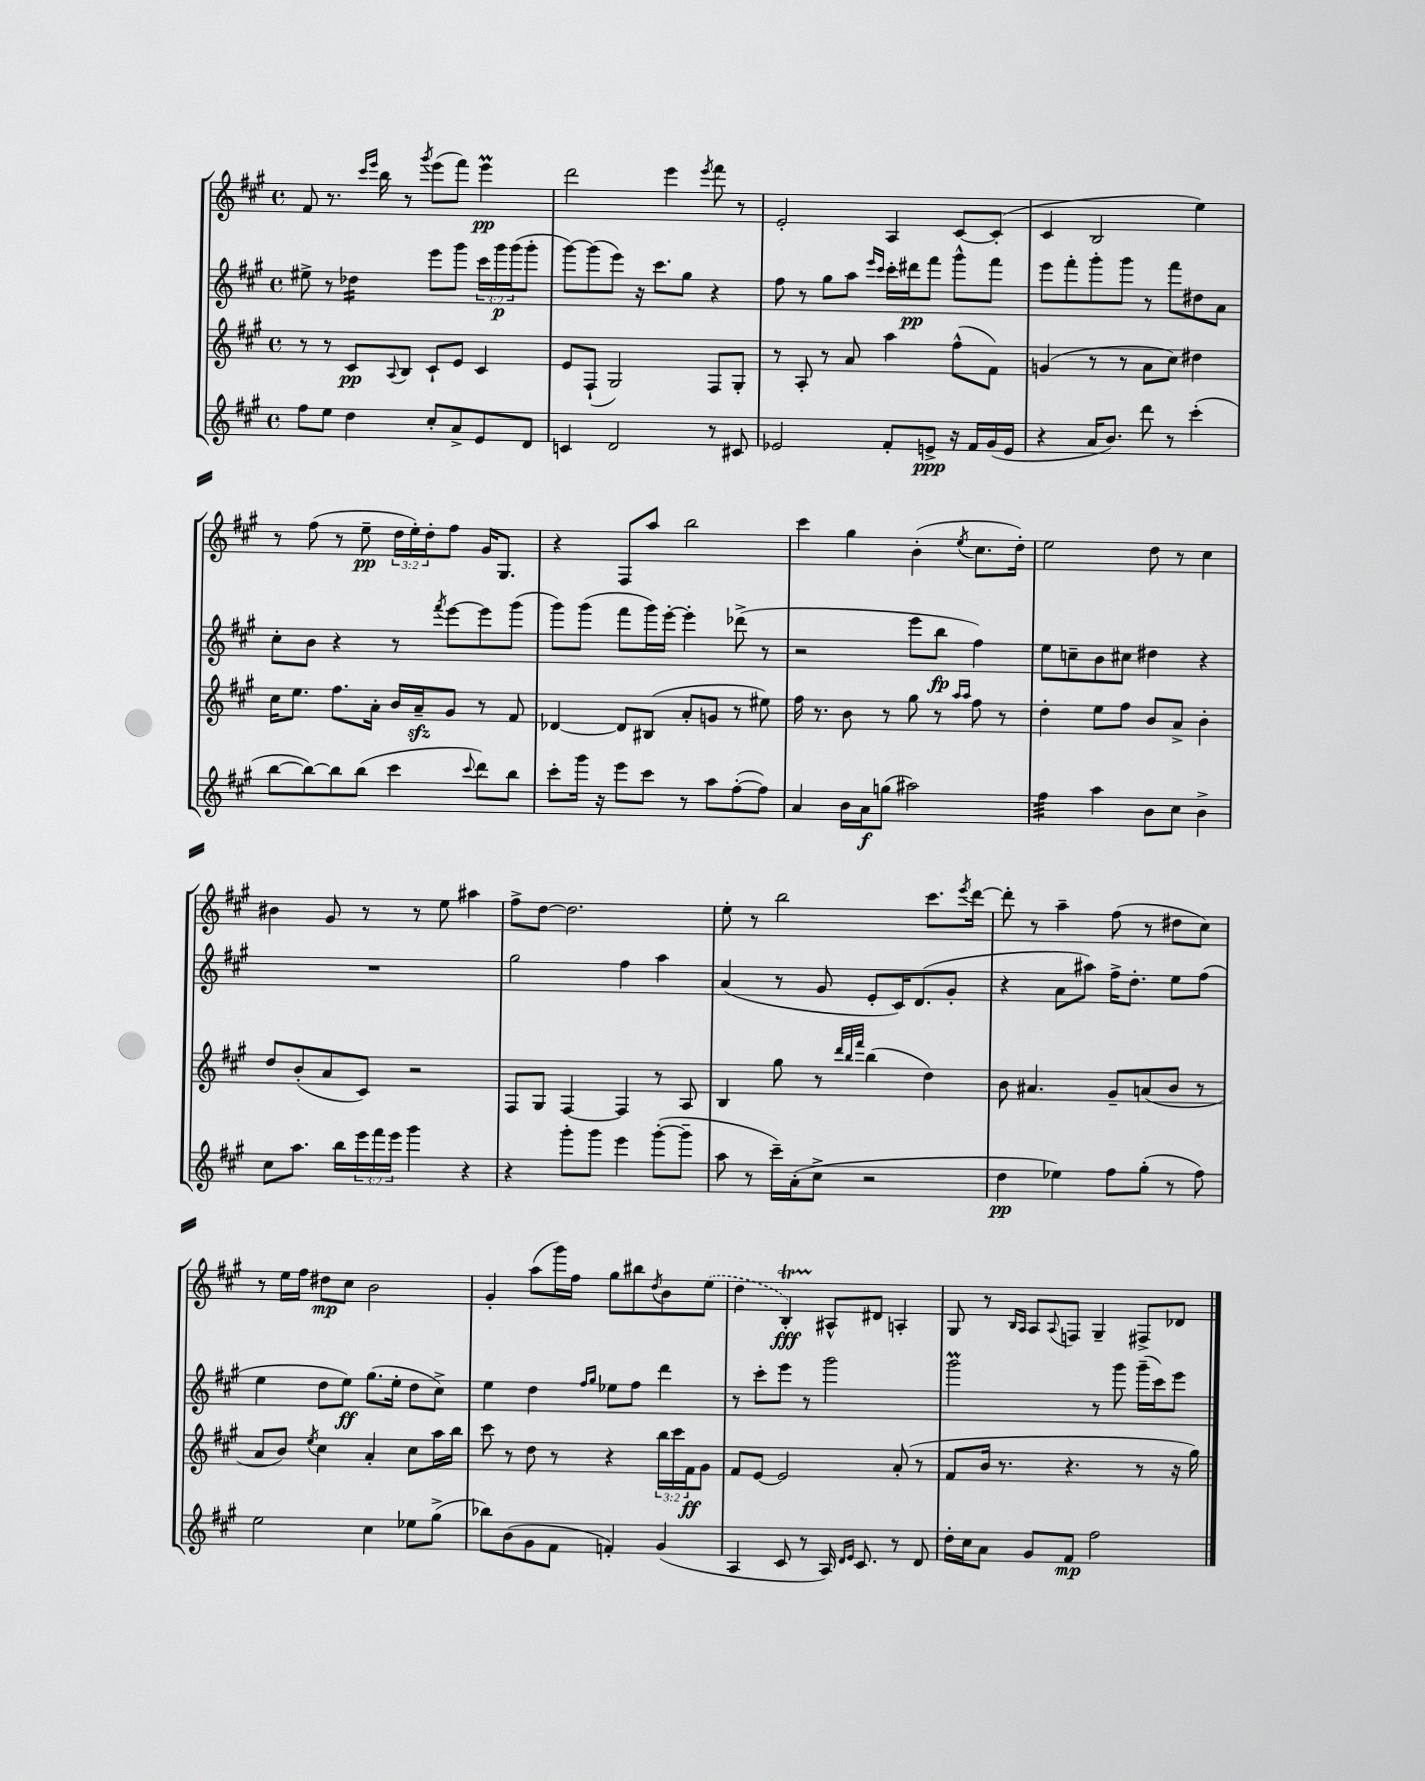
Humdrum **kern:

**kern	**kern	**kern	**kern
*staff4	*staff3	*staff2	*staff1
*clefG2	*clefG2	*clefG2	*clefG2
*k[f#c#g#]	*k[f#c#g#]	*k[f#c#g#]	*k[f#c#g#]
*M4/4	*M4/4	*M4/4	*M4/4
*met(c)	*met(c)	*met(c)	*met(c)
8ff#	8r	8ee#^	8f#
8ee	8r	8r	8.r
4dd	8c#	4dd-	.
.	.	.	16qqccc#
.	.	.	16qqeee
.	.	.	16bb
.	8qqA	.	.
.	8B	.	8r
.	.	.	8qggg#
8cc#'	8c#`	8eee	(8eee
8a^	8e	8ggg#	8fff#)
8e	4c#	24ccc#	4eee
.	.	24ggg#	.
.	.	(24ggg#	.
8d	.	8ggg#'	.
=	=	=	=
4c	8e	[8ggg#)	2ddd
.	(8F#`	(8ggg#]	.
2d	2G#)	8eee)	.
.	.	16r	.
.	.	8.ccc#	.
.	.	.	4eee
.	.	8gg#	.
.	.	.	8qeee
8r	8F#	4r	8fff#
8c#	8G#'	.	8r
=	=	=	=
2e-	8r	8ff#	2e'
.	8A'	8r	.
.	8r	8gg#	.
.	8a	8aa	.
.	.	16qqeee	.
.	.	16qqccc#	.
8f#'	4aa	16ccc#'	4A
.	.	16ddd#	.
8e^	.	8fff#	.
16r	(8ff#^^	8ggg#^^	[8c#
16f#	.	.	.
(16g#	8f#)	8fff#	(8c#']
16e	.	.	.
=	=	=	=
4r	(4g	8eee	4c#
.	.	8fff#'	.
16a	8r	8ggg#'	2B
8.b)	.	.	.
.	8r	8ggg#	.
8ddd	8a	8r	.
8r	8cc#)	8fff#	.
(4ccc#'	4dd#	8dd#	4ee)
.	.	8a	.
=	=	=	=
[8bb	16cc#	8cc#'	8r
.	8.ee	.	.
8bb_)	.	8b	(8ff#
8bb]	8.ff#	4r	8r
(8bb	.	.	8ee~
.	16a'	.	.
4ccc#	16b	8r	24dd
.	.	.	24ee')
.	16a~	.	.
.	.	.	24dd'
.	.	8qfff#	.
.	8g#	[8eee	8ff#
8qqccc#	.	.	.
8ddd)	8r	8eee]	16g#
.	.	.	8.G#
8bb	8f#	(8ggg#	.
=	=	=	=
8ccc#'	[4d-	8ggg#)	4r
16ggg#	.	(8ggg#	.
16r	.	.	.
8eee	8d-]	8fff#	8F#
8ccc#	(8B#	16ggg#)	8aa
.	.	[16eee'	.
8r	8a'	4eee']	2bb
8aa	8g	.	.
([8ff#'	8r	(8ddd-^	.
8ff#])	8ee#)	8r	.
=	=	=	=
4a	16ff#	2r	4ccc#
.	8.r	.	.
16b	8b	.	4gg#
16a	.	.	.
(8gg	8r	.	.
2aa#)	8gg#	8eee	(4b'
.	8r	8bb	.
.	16qqaa	.	.
.	16qqaa	.	8qee
.	8ff#	4ff#)	8.cc#
.	8r	.	.
.	.	.	16dd')
=	=	=	=
4ff#	4dd'	8ee	2ee
.	.	8cc~	.
4aa	8ee	8b	.
.	8ff#	8cc#	.
8b	8b	4dd#	8dd
8cc#	8a^	.	8r
4b^	4b'	4r	4cc#
=	=	=	=
8cc#	8dd	1r	4b#
8.aa	(8b'	.	.
.	8a	.	8g#
16bb	.	.	.
24eee	8c#)	.	8r
24fff#	.	.	.
24eee	.	.	.
4ggg#	2r	.	8r
.	.	.	8ee
4r	.	.	4aa#
=	=	=	=
4r	8F#	2gg#	8ff#^
.	8G#	.	[8dd
8ggg#'	[4F#	.	2.dd]
8ggg#	.	.	.
4eee	4F#]	4ff#	.
([8ggg#'	8r	4aa	.
8ggg#~]	8A	.	.
=	=	=	=
8aa	4B	(4a	8ee'
8r	.	.	8r
16ccc#~)	8gg#	8r	2bb
(16a'	.	.	.
8cc#^	8r	8g#	.
.	32qqddd	.	.
.	32qqbb	.	.
.	32qqfff#	.	.
2r	(4bb	8e'	.
.	.	16c#)	.
.	.	(8.d	.
.	4dd)	.	8.ccc#
.	.	8g#'	.
.	.	.	8qeee
.	.	.	[16ddd
=	=	=	=
4dd	8b	4r	8ddd']
.	4.a#	.	8r
4ee-)	.	8a	4aa~
.	.	8aa#)	.
8ff#	8g#~	16ff#^	(8ff#
.	.	8.dd'	.
(8gg#'	(8a	.	8r
8r	8b	8ee	8dd#
8ff#)	8r	(8ff#	8cc#)
=	=	=	=
2ee	8a	4ee	8r
.	8b)	.	16ee
.	.	.	16ff#
.	8qee	.	.
.	4cc#	8dd	8dd#
.	.	8ee)	8cc#
4cc#	4a'	(8.gg#	2b
.	.	16ee'	.
8ee-	8cc#	8dd	.
(8gg#^	16aa	8cc#^)	.
.	16bb	.	.
=	=	=	=
8bb-)	8ccc#	4ee	4g#'
(8b	8r	.	.
8g#	8dd	4dd	(8aa
8f#	8r	.	16ggg#)
.	.	.	16ff#
.	.	16qqff#	.
.	.	16qqgg#	.
4f')	4r	8ee-	8gg#
.	.	8ff#	8bb#
.	.	.	8qdd
(4g#	24bb	4ddd	8b
.	24ccc#	.	.
.	24f#	.	.
.	8g#	.	(8ee
=	=	=	=
4A	8f#	8r	4dd
.	[8e	8ccc#'	.
8c#	2e]	8eee	4B')
8r	.	8r	.
16A)	.	2ggg#	8A#^^
16qqd	.	.	.
16qqe	.	.	.
8.c#	.	.	.
.	.	.	8d#
8r	(8a'	.	4A'
8d	8r	.	.
=	=	=	=
16dd'	8f#	2ggg#	8G#
16cc#	.	.	.
8a	16b	.	8r
.	8.r	.	.
.	.	.	16qqB
.	.	.	16qqA
8g#	.	.	8A
.	.	.	8qqA
8f#	4.r	.	8F
2ff#	.	8r	4G#~
.	.	8ggg#	.
.	8r	(16ggg#~	8F#^
.	.	16ccc#)	.
.	16r	8eee	8d-
.	16gg#)	.	.
==	==	==	==
*-	*-	*-	*-
